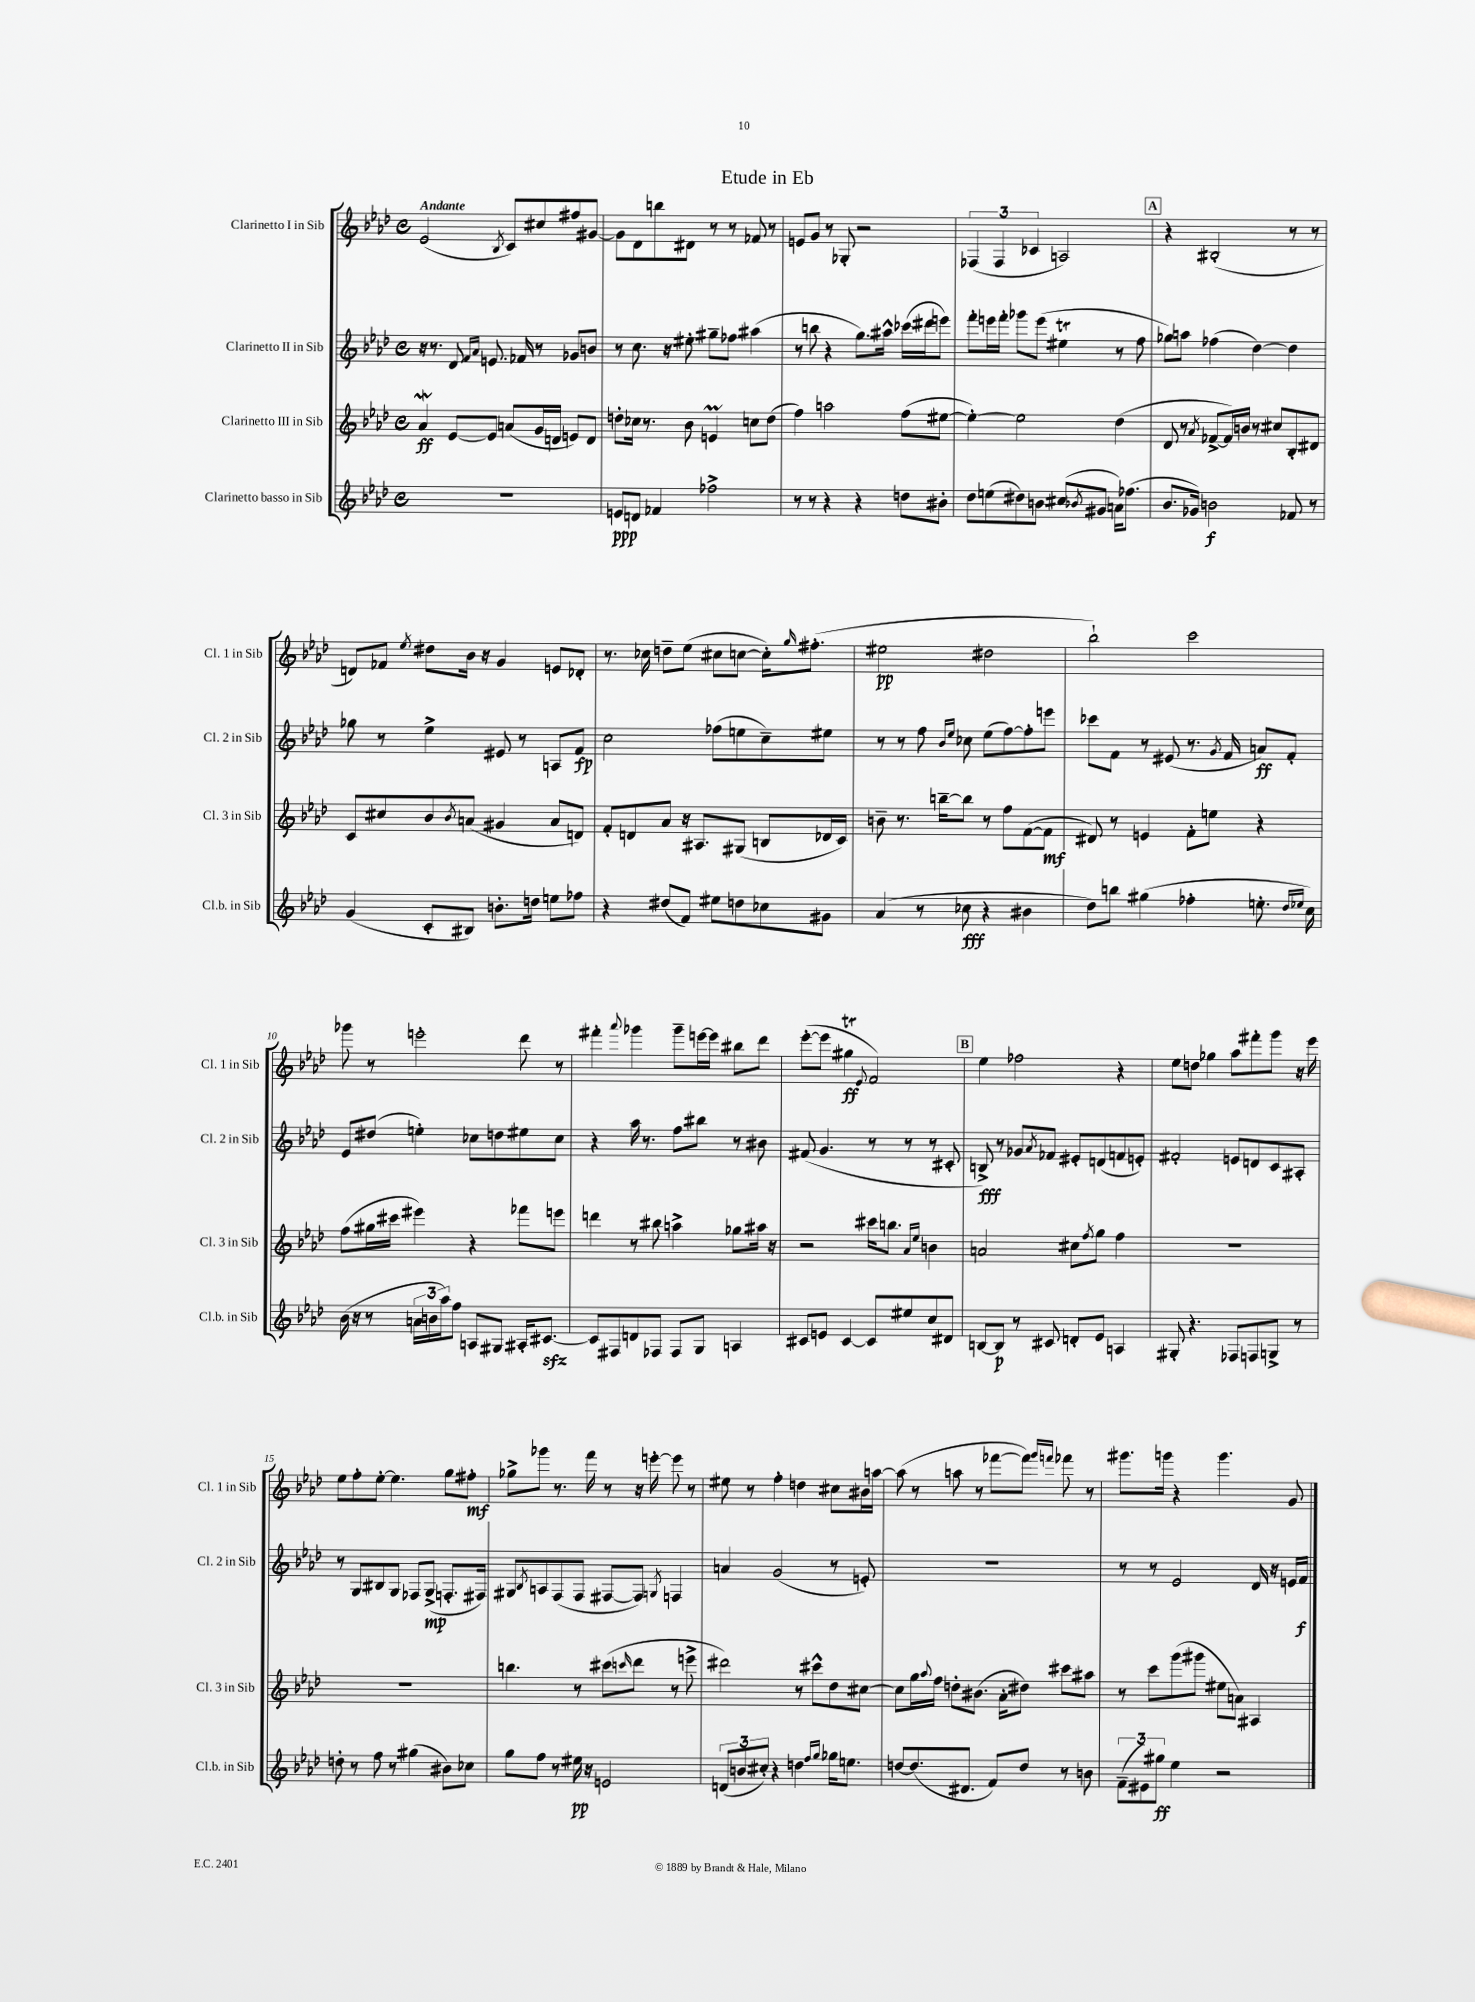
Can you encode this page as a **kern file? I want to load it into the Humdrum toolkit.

**kern	**dynam	**kern	**dynam	**kern	**dynam	**kern	**dynam
*part4	*part4	*part3	*part3	*part2	*part2	*part1	*part1
*staff4	*staff4	*staff3	*staff3	*staff2	*staff2	*staff1	*staff1
*I"Clarinetto basso in Sib	*	*I"Clarinetto III in Sib	*	*I"Clarinetto II in Sib	*	*I"Clarinetto I in Sib	*
*I'Cl.b. in Sib	*	*I'Cl. 3 in Sib	*	*I'Cl. 2 in Sib	*	*I'Cl. 1 in Sib	*
*clefG2	*	*clefG2	*	*clefG2	*	*clefG2	*
*k[b-e-a-d-]	*	*k[b-e-a-d-]	*	*k[b-e-a-d-]	*	*k[b-e-a-d-]	*
*M4/4	*	*M4/4	*	*M4/4	*	*M4/4	*
*met(c)	*	*met(c)	*	*met(c)	*	*met(c)	*
=1	=1	=1	=1	=1	=1	=1	=1
!	!	!	!	!	!	!LO:TX:a:B:t=Andante	!
1r	.	4a-w/	ff	16r	.	(2e-/	.
.	.	.	.	8.r	.	.	.
.	.	[8e-/L	.	8d-/	.	.	.
.	.	.	.	16qqf/LL	.	.	.
.	.	.	.	16qqa-/JJ	.	.	.
.	.	8e-/J]	.	8.en/	.	.	.
.	.	.	.	.	.	8qB-/	.
.	.	(8an/L	.	.	.	8c/L)	.
.	.	.	.	16f-X/	.	.	.
.	.	16g/L	.	8r	.	8cc#X/	.
.	.	16dn/JJ	.	.	.	.	.
.	.	8en/L)	.	8g-X/L	.	8ff#X/	.
.	.	8d/J	.	8bn/J	.	[8g#X/J	.
=2	=2	=2	=2	=2	=2	=2	=2
8en/L	ppp	8ddn'\L	.	8r	.	8g#\L]	.
8dn/J	.	16cc-X\Jk	.	8.cc\	.	8d-\	.
.	.	8.r	.	.	.	.	.
4f-X/	.	.	.	.	.	8bbn\	.
.	.	.	.	16r	.	.	.
.	.	8b-\	.	8ee#X'\	.	8d#X\J	.
2ff-X^\	.	4enm/	.	8gg#X~\L	.	8r	.
.	.	.	.	8ff-X\J	.	8r	.
.	.	8ccn\L	.	(4aa#X\	.	8f-X/	.
.	.	(8dd\J	.	.	.	8r	.
=3	=3	=3	=3	=3	=3	=3	=3
8r	.	4ff\)	.	8r	.	8en/L	.
8r	.	.	.	8bbn\	.	8g/J	.
4r	.	2aan\	.	4r	.	8r	.
.	.	.	.	.	.	8G-X'/	.
4r	.	.	.	8.gg\L)	.	2r	.
.	.	.	.	16aa#X^^\Jk	.	.	.
8ddn\L	.	(8ff\L	.	(16ccc-X\LL	.	.	.
.	.	.	.	16ddd#X\J	.	.	.
8b#X'\J	.	[8ee#X\J	.	8eeen\J)	.	.	.
=4	=4	=4	=4	=4	=4	=4	=4
8dd-\L	.	4ee#'\_)	.	8fff'\L	.	(6F-X/	.
(8een\	.	.	.	16eeen\L	.	.	.
.	.	.	.	.	.	6F-/	.
.	.	.	.	16fff'\JJ	.	.	.
8dd#X\)	.	2ee#\]	.	8ggg-X\L	.	.	.
.	.	.	.	.	.	6c-X/	.
8bn\J	.	.	.	(8eee\J	.	.	.
(8cc#X/L	.	.	.	4ee#Xt\	.	2An/)	.
8qb-X/	.	.	.	.	.	.	.
8g#X/J	.	.	.	.	.	.	.
16an\KL)	.	(4dd-\	.	8r	.	.	.
(8.ff-X\J	.	.	.	.	.	.	.
.	.	.	.	8ff\	.	.	.
!!LO:REH:place=s1:t=A
=5	=5	=5	=5	=5	=5	=5	=5
8.b-/L	.	8d-/	.	8gg-X\L)	.	4r	.
.	.	8r	.	8aan\J	.	.	.
16g-X/Jk)	.	.	.	.	.	.	.
.	.	8qa-/	.	.	.	.	.
2bn\	f	[8f-X^/L	.	(4ff-X\	.	(2B#X'/	.
.	.	16f-/L])	.	.	.	.	.
.	.	16bn/JJ	.	.	.	.	.
.	.	8r	.	[4dd-\)	.	.	.
.	.	8cc#X/L	.	.	.	.	.
8f-X/	.	8B-'/	.	4dd-\]	.	8r	.
8r	.	8d#X/J	.	.	.	8r	.
!!LO:LB:g=z
=6	=6	=6	=6	=6	=6	=6	=6
(4g/	.	8c/L	.	8gg-X\	.	8dn/L)	.
.	.	8cc#X/	.	8r	.	8f-X/J	.
.	.	.	.	.	.	8qee-/	.
8c'/L	.	8b-/	.	4ee-^\	.	8dd#X\L	.
.	.	8qb-/	.	.	.	.	.
8B#X/J)	.	(8an/J	.	.	.	16b-\Jk	.
.	.	.	.	.	.	16r	.
8.bn'\L	.	4g#X/	.	8e#X/	.	4g/	.
.	.	.	.	8r	.	.	.
16ddn\Jk	.	.	.	.	.	.	.
8een\L	.	8a/L	.	8An/L	.	8en/L	.
8ff-X\J	.	8dn/J)	.	8f/J	fp	8d-X'/J	.
=7	=7	=7	=7	=7	=7	=7	=7
4r	.	8f'/L	.	2cc\	.	8.r	.
.	.	8dn/	.	.	.	.	.
.	.	.	.	.	.	16cc-X\	.
(8dd#X/L	.	8a-/J	.	.	.	8ddn~\L	.
8f/J)	.	16r	.	.	.	(8ee-\J	.
.	.	8.A#X/L	.	.	.	.	.
8ee#X\L	.	.	.	(8ff-X\L	.	8cc#X\L	.
8ddn\	.	(8G#X/J	.	8een\	.	[8ccn\J	.
8cc-X\	.	8Bn/L	.	8cc~\)	.	16cc'\KL])	.
.	.	.	.	.	.	16qqgg/	.
.	.	.	.	.	.	(8.ff#X'\J	.
8g#X\J	.	16d-X/L	.	8ee#X\J	.	.	.
.	.	16c/JJ)	.	.	.	.	.
=8	=8	=8	=8	=8	=8	=8	=8
(4a-/	.	8bn~\	.	8r	.	2ee#X\	pp
.	.	8.r	.	8r	.	.	.
8r	.	.	.	8ff\	.	.	.
.	.	[16bbn~\KL	.	.	.	.	.
.	.	.	.	16qqb-/LL	.	.	.
.	.	.	.	16qqee-/JJ	.	.	.
8cc-X\	fff	8bb\J]	.	8cc-X\	.	.	.
4r	.	8r	.	(8ee-\L	.	2dd#X\	.
.	.	8ff\L	.	[8ff\)	.	.	.
4b#X\	.	([8f\	.	8ff'\]	.	.	.
.	.	8f\J]	mf	8eeen\J	.	.	.
=9	=9	=9	=9	=9	=9	=9	=9
8dd-\L)	.	8d#X/)	.	8ccc-X\L	.	2bb-`\)	.
8bbn\J	.	8r	.	8f\J	.	.	.
(4gg#X\	.	4en/	.	8r	.	.	.
.	.	.	.	(8e#X/	.	.	.
4ff-X'\	.	8f'\L	.	8.r	.	2ccc\	.
.	.	8een\J	.	.	.	.	.
.	.	.	.	8qg/	.	.	.
.	.	.	.	16f/	.	.	.
8.een'\	.	4r	.	8an/L)	ff	.	.
.	.	.	.	8f'/J	.	.	.
16qqdd-/LL	.	.	.	.	.	.	.
16qqee-X/JJ	.	.	.	.	.	.	.
16cc\)	.	.	.	.	.	.	.
!!LO:LB:g=z
=10	=10	=10	=10	=10	=10	=10	=10
(16b-\	.	(8ff\L	.	8e-/L	.	8ggg-X\	.
16r	.	.	.	.	.	.	.
8r	.	16gg#X\L	.	(8dd#X/J	.	8r	.
.	.	16ccc#X\JJ	.	.	.	.	.
24an\LL	.	4eee#X\)	.	4een'\)	.	2eeen'\	.
24bn\	.	.	.	.	.	.	.
24aa-\J)	.	.	.	.	.	.	.
8ff\J	.	.	.	.	.	.	.
8An/L	.	4r	.	8cc-X\L	.	.	.
8G#X/J	.	.	.	8ddn\	.	.	.
16A#X'/KL	.	8fff-X\L	.	8ee#X\	.	8ddd-\	.
[8.c#Xzz/J	.	.	.	.	.	.	.
.	.	8eeen\J	.	8cc-\J	.	8r	.
=11	=11	=11	=11	=11	=11	=11	=11
8c#/L]	.	4dddn\	.	4r	.	4fff#X'\	.
8F#X/	.	.	.	.	.	.	.
.	.	.	.	.	.	8qqaaa-/	.
8dn/	.	8r	.	16aa-\	.	4ggg-X\	.
.	.	.	.	8.r	.	.	.
8F-X/J	.	8bb#X\	.	.	.	.	.
8F-/L	.	4aan^\	.	8ff\L	.	8ggg-~\L	.
8G/J	.	.	.	8bb#X\J	.	[16eeen\L	.
.	.	.	.	.	.	16eee\JJ]	.
4An/	.	8gg-X\L	.	8r	.	8bb#X\L	.
.	.	16aa#X\Jk	.	8b#X\	.	8ddd-\J	.
.	.	16r	.	.	.	.	.
=12	=12	=12	=12	=12	=12	=12	=12
8c#X/L	.	2r	.	(8f#X/	.	([8eee-'\L	.
8en/J	.	.	.	4.g/	.	8eee-\J]	.
[4c#/	.	.	.	.	.	4gg#Xt\	ff
.	.	.	.	.	.	8qqe-/	.
8c#/L]	.	16ccc#X\KL	.	8r	.	2f/)	.
.	.	8.bbn\J	.	.	.	.	.
8ee#X/	.	.	.	8r	.	.	.
.	.	16qqa-/LL	.	.	.	.	.
.	.	16qqee-/JJ	.	.	.	.	.
8cc/	.	4bn\	.	8r	.	.	.
8d#X/J	.	.	.	8c#X'/	.	.	.
!!LO:REH:place=s1:t=B
=13	=13	=13	=13	=13	=13	=13	=13
[8Bn/L	.	2an/	.	8Bn^/)	fff	4ee-\	.
8B/J]	p	.	.	8r	.	.	.
8r	.	.	.	8g-X/L	.	2ff-X\	.
.	.	.	.	8qa-/	.	.	.
8c#X/	.	.	.	8f-X/J	.	.	.
8dn'/L	.	8cc#X\L	.	8e#X'/L	.	.	.
.	.	8qff/	.	.	.	.	.
8e-/J	.	8gg\J	.	(8dn/	.	.	.
4An/	.	4ff\	.	8fn/	.	4r	.
.	.	.	.	8en'/J)	.	.	.
=14	=14	=14	=14	=14	=14	=14	=14
8G#X'/	.	1r	.	2f#X'/	.	8ee-\L	.
4.r	.	.	.	.	.	8ddn\J	.
.	.	.	.	.	.	4gg-X\	.
8F-X/L	.	.	.	8en/L	.	8aa-\L	.
8Fn/	.	.	.	8dn/	.	8fff#X'\	.
8Gn^/J	.	.	.	8c/	.	8ggg\J	.
8r	.	.	.	8A#X'/J	.	16r	.
.	.	.	.	.	.	16eee-\	.
!!LO:LB:g=z
=15	=15	=15	=15	=15	=15	=15	=15
8ddn'\	.	1r	.	8r	.	8ee-\L	.
8r	.	.	.	8G/L	.	8ff'\	.
8ff\	.	.	.	8B#X/	.	[8ee-'\J	.
8r	.	.	.	8G/J	.	4.ee-\]	.
(4gg#X\	.	.	.	8F-X/L	.	.	.
.	.	.	.	(8G^/J	mp	.	.
8b#X\L)	.	.	.	8.Fn'/L	.	8gg\L	.
8cc-X\J	.	.	.	.	.	8ff#X'\J	mf
.	.	.	.	16F#X/Jk)	.	.	.
=16	=16	=16	=16	=16	=16	=16	=16
8gg\L	.	4.bbn\	.	8G#X/L	.	8gg-X^\L	.
.	.	.	.	8qB-/	.	.	.
8ff\J	.	.	.	8An/	.	8ggg-X\J	.
8r	.	.	.	(8F/	.	8.r	.
16ee#X\	pp	8r	.	8F/J	.	.	.
16r	.	.	.	.	.	16fff\	.
2en/	.	(8ccc#X\L	.	[8F#X/L	.	8r	.
.	.	16qqcccn/	.	.	.	.	.
.	.	8ddd-\J	.	8F#/J])	.	16r	.
.	.	.	.	.	.	[16eeen'\	.
.	.	.	.	8qGn/	.	.	.
.	.	8r	.	4Fn/	.	8eee\]	.
.	.	8eeen^\	.	.	.	8r	.
=17	=17	=17	=17	=17	=17	=17	=17
(12dn/L	.	2ddd#X\)	.	4an/	.	8ee#X\	.
12bn/	.	.	.	.	.	.	.
.	.	.	.	.	.	8r	.
12cc#X'/J)	.	.	.	.	.	.	.
4r	.	.	.	(2g/	.	4ff'\	.
4ddn\	.	8r	.	.	.	4ddn\	.
.	.	8ccc#X^^\L	.	.	.	.	.
16qqff/LL	.	.	.	.	.	.	.
16qqgg/JJ	.	.	.	.	.	.	.
16gg-X\KL	.	8dd-\	.	8r	.	8cc#X\L	.
8.een\J	.	.	.	.	.	.	.
.	.	[8cc#X\J	.	8en'/)	.	16b#X\L	.
.	.	.	.	.	.	[16aan\JJ	.
=18	=18	=18	=18	=18	=18	=18	=18
[8ddn/L	.	8cc#\L]	.	1r	.	(8aa\]	.
(8.dd/]	.	16gg\L	.	.	.	8r	.
.	.	8qqaa-/	.	.	.	.	.
.	.	16ff\JJ	.	.	.	.	.
.	.	8ddn'\L	.	.	.	8aan\	.
8.d#X/J	.	.	.	.	.	.	.
.	.	(8.b#X\J	.	.	.	8r	.
8f/L)	.	.	.	.	.	[8fff-X\L	.
.	.	16a-'\KL	.	.	.	.	.
8dd/J	.	8dd#X\J)	.	.	.	8fff-\J])	.
.	.	.	.	.	.	16qqggg/LL	.
.	.	.	.	.	.	16qqfffn/JJ	.
8r	.	8ccc#X\L	.	.	.	8fff-X\	.
8bn\	.	8aa#X\J	.	.	.	8r	.
=19	=19	=19	=19	=19	=19	=19	=19
(12f~\L	.	8r	.	8r	.	8.ggg#X\L	.
12e#X\)	.	.	.	.	.	.	.
.	.	8ccc\L	.	8r	.	.	.
12gg#X\J	ff	.	.	.	.	.	.
.	.	.	.	.	.	16gggn\Jk	.
4ee-\	.	(8ggg\	.	2e-/	.	4r	.
.	.	8ggg#X\J	.	.	.	.	.
2r	.	8ee#X\L	.	.	.	4.ggg\	.
.	.	8an\J)	.	.	.	.	.
.	.	4A#X/	.	16d-/	.	.	.
.	.	.	.	16r	.	.	.
.	.	.	.	16en/LL	.	8g/	.
.	.	.	.	16f/JJ	f	.	.
==	==	==	==	==	==	==	==
*-	*-	*-	*-	*-	*-	*-	*-
